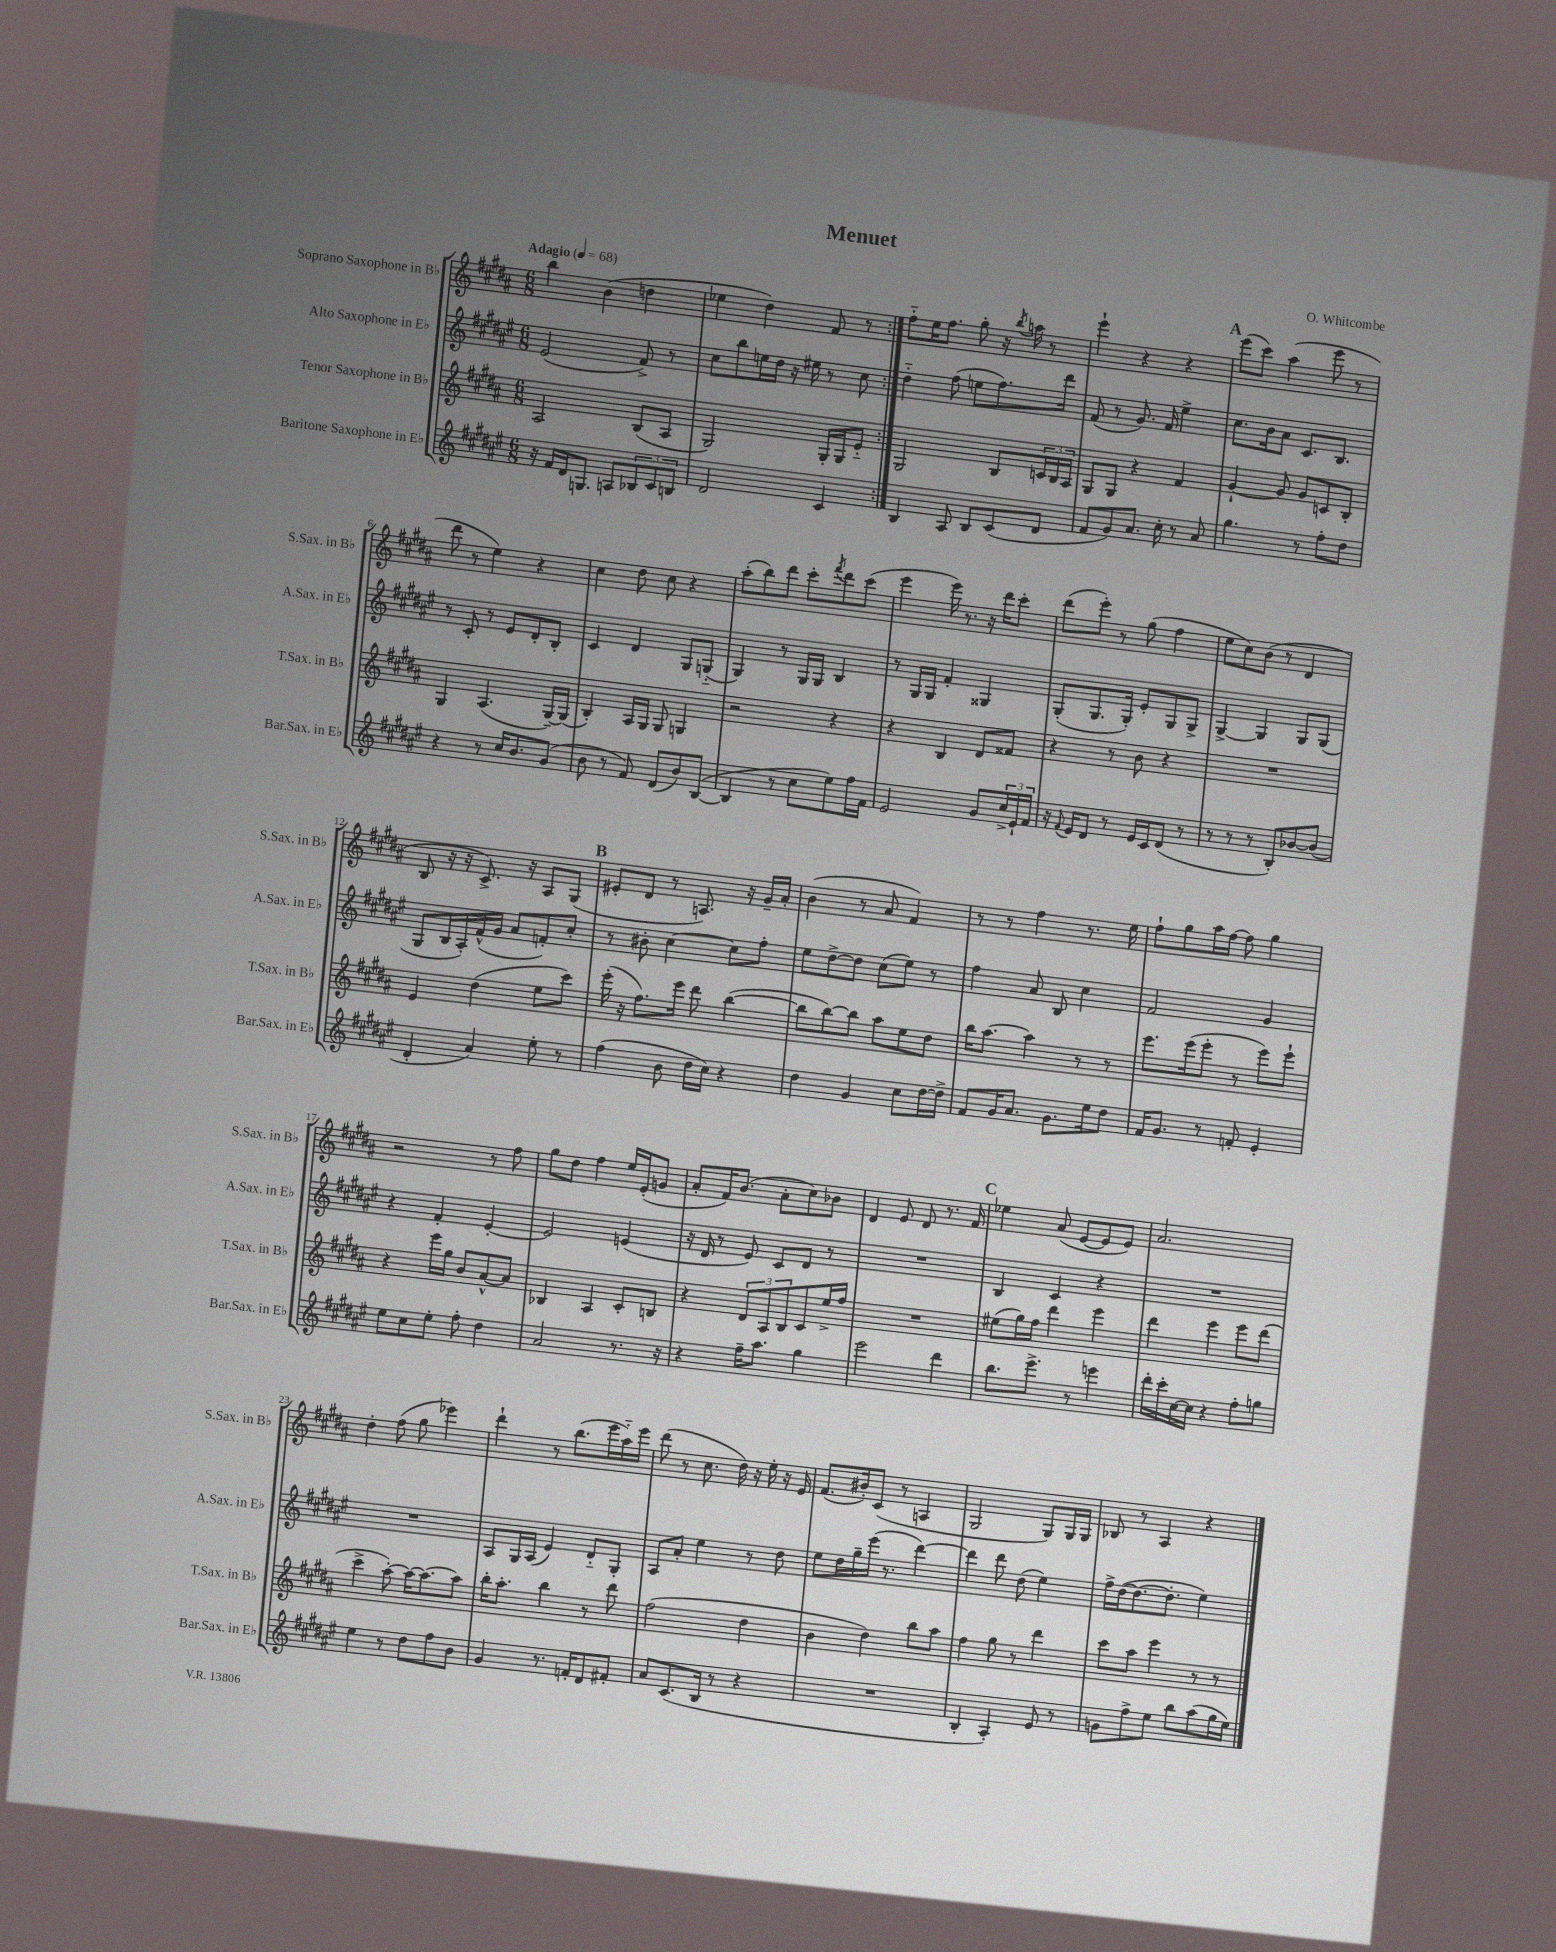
\header { title = "Menuet" composer = "O. Whitcombe" }
<<
\new StaffGroup <<
\new Staff = "s0" \with { instrumentName = "Soprano Saxophone in Bb" shortInstrumentName = "S.Sax. in Bb" } {
    \clef treble \key b \major \numericTimeSignature \time 6/8 \tempo "Adagio" 4 = 68
    \repeat volta 2 { b''4 b'4( d''4 |
    ees''4 dis''4) fis'8 r8 | }
    fis''8-_ e''16 fis''8. gis''8-. r16 \acciaccatura { b''8 } a''16 r8 |
    e'''4-! r4 r4 |
    \mark \markup { \bold "A" } e'''8( cis'''8) ais''4( e'''8 r8 |
    dis'''8 r8 e''4) r4 |
    cis''4 dis''8 cis''8 r4 |
    ais''8-.( b''8) dis'''8 cis'''8-. \acciaccatura { fis'''8 } dis'''8 cis'''8( |
    e'''4 e'''16) r8. r16 dis'''16 cis'''8-. |
    dis'''8( e'''8-.) r8 gis''8( fis''4 |
    e''8 cis''8) b'8( r8 dis'4 |
    b8 r16 r16 cis'8.->) r16 ais8 gis8( |
    \mark \markup { \bold "B" } eis'8-. dis'8 r8 a8.) r16 gis'16-- ais'16-. |
    b'4( r8 ais'8 fis'4) |
    r8 r8 fis''4 r8. e''16 |
    fis''8-! gis''8 ais''16 fis''16~ fis''8 gis''4 |
    r2 r8 fis''8 |
    gis''8 dis''8 fis''4 e''16 e'16-.( g'8 |
    ais'8-. fis'16) b'8.( ais'8-. cis''8) bes'8 |
    dis'4 e'8 dis'8 r8. fis'16 |
    \mark \markup { \bold "C" } ees''4 ais'8( e'8~ e'8 e'8) |
    ais'2. |
    dis''4-. fis''8( gis''8 ees'''4) |
    dis'''4-! r8 b''8.( e'''16 ais''16-_) e'''16 |
    dis'''8( r8 cis''8. dis''16) r16 e''16-. r16 e'16 |
    fis'8.( bis'16-.) cis'8( r8 a4 |
    gis2 gis8) gis16 gis16 |
    bes8 r8 ais4 r4 \bar "|." |
}
\new Staff = "s1" \with { instrumentName = "Alto Saxophone in Eb" shortInstrumentName = "A.Sax. in Eb" } {
    \clef treble \key fis \major \numericTimeSignature \time 6/8
    \repeat volta 2 { eis'2( fis'8->) r8 |
    cis''8 b''8 e''16 dis''16 r16 eis''16 r8 cis''8 | }
    dis''4-_ fis''8( e''8 fis''8.) dis'''16 |
    fis'8( r8 gis'8.) fis'16 eis''4-> |
    \mark \markup { \bold "A" } cis''8. b'16 ais'8 cis'8. b8. |
    r8 cis'8-. r8 eis'8 dis'8-. b8-. |
    cis'4 dis'4 gis8 g8-_( |
    gis4) r8 gis16 gis16 b4 |
    r8 gis16 gis16 fis'4-. gisis4 |
    gis8-.( gis8. gis16-.) eis'8-. gis8 gis8-> |
    gis4~-> gis4 gis8 gis8( |
    gis8 b16 ais16-.) fis'16-^( gis'16 ais'8 f'8-.) cis''8-. |
    \mark \markup { \bold "B" } r8 bis'8-. cis''4~ cis''8 fis''8-. |
    eis''8 dis''8~-> dis''8 cis''8( eis''8) r8 |
    fis''4 ais'8 b8 cis''4 |
    fis'2 gis'4 |
    r4 fis'4-. eis'4~-. |
    eis'2 e'4( |
    r16 dis'16 r8 eis'8) cis'8 dis'8 r8 |
    R2. |
    \mark \markup { \bold "C" } b4 cis'4 r4 |
    R2. |
    R2. |
    ais8 gis16 ais16( eis'4) dis'8-_ gis8-. |
    ais8 ais'8-. eis''4 r8 dis''8 |
    eis''8 dis''16 gis''16-- eis'''16( r8. dis'''4~) |
    dis'''4 dis'''8 dis''8( eis''4) |
    fis''16-> dis''16~( dis''8.~ dis''8.-. eis''4) \bar "|." |
}
\new Staff = "s2" \with { instrumentName = "Tenor Saxophone in Bb" shortInstrumentName = "T.Sax. in Bb" } {
    \clef treble \key b \major \numericTimeSignature \time 6/8
    \repeat volta 2 { ais2 b8( ais8 |
    gis2) gis16-. gis16 e'8-_ | }
    gis2 b8 \tuplet 3/2 { c'16 b16 ais16 } |
    gis8 gis8 r4 fis'4 |
    \mark \markup { \bold "A" } gis'4~-! gis'8 gis'8 c'8 b8-. |
    gis4 ais4.( gis16~--) gis16( |
    b4-.) ais16 gis16 gis8 g4 |
    r2 r4 |
    r4 b4 dis'8 fisis'8 |
    r4 r8 b'8 r4 |
    R2. |
    e'4 dis''4( e''8 cis'''8) |
    \mark \markup { \bold "B" } e'''16-.( r16 fis''8.) e'''16 dis'''8 b''4~( |
    b''8 b''8~) b''8 ais''8 e''8 dis''8 |
    b''16 ais''8.~ ais''4 r8 r8 |
    e'''8. e'''16( e'''8-. r8 e'''8) e'''8-! |
    r4 e'''16 gis''16 b'8 ais'8~-^ ais'8 |
    bes4 ais4 cis'8-. b8 |
    r4 \tuplet 3/2 { dis'8 ais8 b8 } cis'8 e''16-> fis''16 |
    R2. |
    \mark \markup { \bold "C" } eis''8( gis''16) fis''16 dis'''4 e'''4 |
    dis'''4 e'''4 e'''8 dis'''8( |
    cis'''4-> ais''8~-.) ais''16~ ais''8.~ ais''8 |
    b''16-. ais''8.-. b''4 r8 dis'''8 |
    fis''2( dis''4 |
    b'4 dis''4) b''8 ais''8 |
    fis''4 gis''8 r8 dis'''4 |
    cis'''8 ais''8 e'''4 r8 r8 \bar "|." |
}
\new Staff = "s3" \with { instrumentName = "Baritone Saxophone in Eb" shortInstrumentName = "Bar.Sax. in Eb" } {
    \clef treble \key fis \major \numericTimeSignature \time 6/8
    \repeat volta 2 { r16 fis'16 dis'16 g8. a8 \tuplet 3/2 { bes8 cis'8 b8 } |
    dis'2 cis'4 | }
    b4 ais8 b8 cis'8( dis'8 |
    fis'8 gis'8) ais'8. cis''16-. r8 ais'8 |
    \mark \markup { \bold "A" } gis''4. r8 fis''8-. dis''8 |
    r4 r8 cis''16 b'8. gis'8( |
    b'8 r8 fis'8) dis'8( b'8) b8~( |
    b4 r8 cis''8 eis''8) fis''16 fis'16 |
    eis'2 gis'8 \tuplet 3/2 { cis''16-> eis'16-! fis'16 } |
    r16 \appoggiatura { fis'8 } eis'16 dis'8 r8 eis'16 cis'16 dis'8( r8 |
    r8 r8 r8 b8-.) bes'8~ bes'8( |
    dis'4-. ais'4) eis''8-. r8 |
    \mark \markup { \bold "B" } fis''4( b'8 dis''16 cis''16) r4 |
    dis''4 gis'4 cis''8 dis''16~ dis''16-> |
    fis'8 gis'16 ais'8. gis'8. eis''16 dis''8 |
    fis'16 gis'8. r8 f'8-. eis'4-. |
    eis''8 cis''8 eis''8-. fis''8-. dis''4 |
    ais'2 r8. r16 |
    r4 fis''16-- ais''8. gis''4 |
    eis'''2 dis'''4 |
    \mark \markup { \bold "C" } b''8. eis'''8.-> r8 e'''4 |
    dis'''16-. cis'''16-. cis''16~ cis''16 r4 fis''8-. g''8 |
    eis''4 r8 dis''8 fis''8 b'8 |
    gis'4 r8. f'16-. dis'8 fis'8-. |
    ais'8 cis'8.( b16 r8 r4 |
    R2. |
    b4-. ais4-.) eis'8 r8 |
    g'8 fis''8-> eis''8 b''8 ais''8( gis''16 eis''16) \bar "|." |
}
>>
>>
